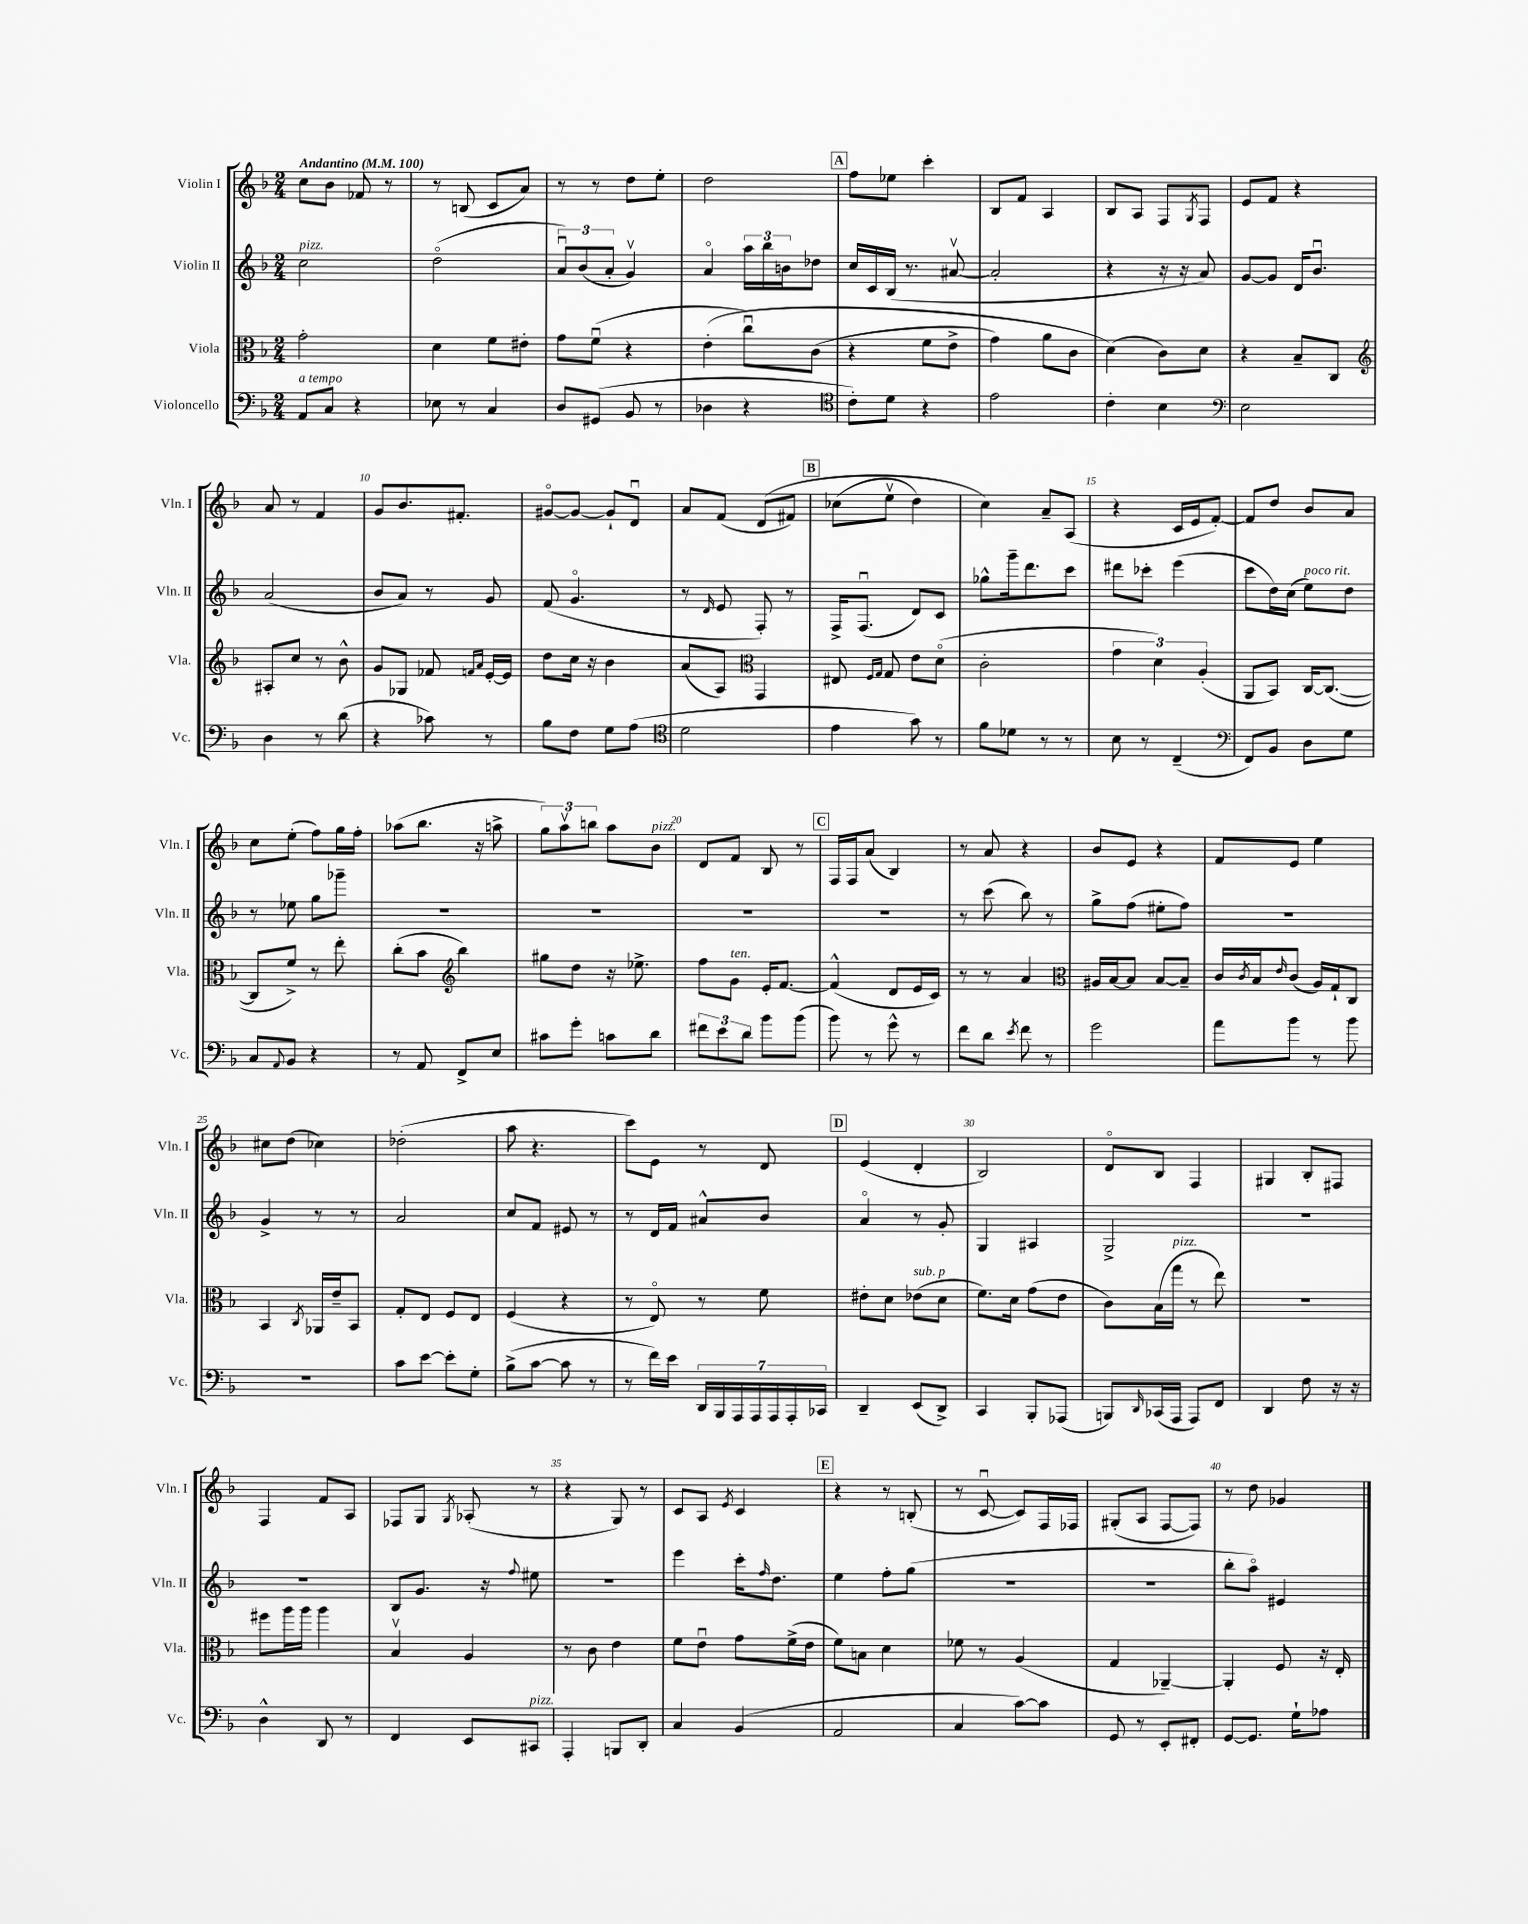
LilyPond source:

<<
\new StaffGroup <<
\new Staff = "s0" \with { instrumentName = "Violin I" shortInstrumentName = "Vln. I" } {
    \clef treble \key f \major \numericTimeSignature \time 2/4 \tempo "Andantino" 4 = 100
    c''8 bes'8 fes'8 r8 |
    r8 b8( c'8 a'8) |
    r8 r8 d''8 e''8-. |
    d''2 |
    \mark \markup { \box "A" } f''8 ees''8 c'''4-. |
    bes8 f'8 a4 |
    bes8 a8 f8 \acciaccatura { g8 } f8 |
    e'8 f'8 r4 |
    a'8 r8 f'4 |
    g'8 bes'8. fis'8.-. |
    gis'8~\flageolet gis'8~ gis'8-! d'8\downbow |
    a'8 f'8( d'8\( fis'8) |
    \mark \markup { \box "B" } ces''8( e''8\upbow d''4) |
    c''4\) a'8-- a8( |
    r4 c'16 e'16 f'8~-.) |
    f'8 d''8 bes'8 a'8 |
    c''8 e''8-.( f''8) g''16 f''16-. |
    aes''8( bes''8. r16 a''8-> |
    \tuplet 3/2 { g''8) a''8\upbow b''8 } a''8 bes'8^\markup { \italic "pizz." } |
    d'8 f'8 bes8 r8 |
    \mark \markup { \box "C" } f16 f16 a'8( bes4) |
    r8 a'8 r4 |
    bes'8 e'8 r4 |
    f'8 e'8 e''4 |
    cis''8 d''8( ces''4) |
    des''2-.( |
    a''8 r4. |
    c'''8) e'8 r8 d'8 |
    \mark \markup { \box "D" } e'4( d'4-. |
    bes2) |
    d'8\flageolet bes8 f4 |
    gis4 bes8-. fis8 |
    f4 f'8 a8 |
    fes8 g8 \acciaccatura { g8 } aes8-.( r8 |
    r4 g8) r8 |
    c'8 a8 \acciaccatura { e'8 } c'4 |
    \mark \markup { \box "E" } r4 r8 b8-.( |
    r8 c'8~\downbow c'8) f16 fes16 |
    gis8-.( a8 f8~ f8) |
    r8 d''8 ges'4 \bar "|." |
}
\new Staff = "s1" \with { instrumentName = "Violin II" shortInstrumentName = "Vln. II" } {
    \clef treble \key f \major \numericTimeSignature \time 2/4
    c''2^\markup { \italic "pizz." } |
    d''2\flageolet( |
    \tuplet 3/2 { a'8\downbow) bes'8( a'8-. } g'4\upbow) |
    a'4\flageolet \tuplet 3/2 { a''16 bes''16 b'16 } des''8 |
    \mark \markup { \box "A" } c''16 c'16 bes16( r8. ais'8~\upbow |
    ais'2-. |
    r4 r16 r16 a'8) |
    g'8~ g'8 d'16 bes'8.\downbow |
    a'2( |
    bes'8 a'8) r8 g'8 |
    f'8( g'4.\flageolet |
    r8 \grace { d'16 } e'8 f8-.) r8 |
    \mark \markup { \box "B" } f16-> f8.\downbow( d'8) c'8 |
    ges''8-^ g'''16-- d'''8. c'''8 |
    dis'''8 ces'''8-. e'''4( |
    c'''8 d''16) c''16( e''8^\markup { \italic "poco rit." }) d''8 |
    r8 ees''8 g''8 ges'''8-- |
    R2 |
    R2 |
    R2 |
    \mark \markup { \box "C" } R2 |
    r8 c'''8( bes''8) r8 |
    g''8-> f''8( eis''8-. f''8) |
    R2 |
    g'4-> r8 r8 |
    a'2 |
    c''8 f'8 eis'8 r8 |
    r8 d'16 f'16 ais'8-^ bes'8 |
    \mark \markup { \box "D" } a'4\flageolet r8 g'8-. |
    g4 ais4 |
    g2-> |
    R2 |
    R2 |
    bes8 g'8. r16 \appoggiatura { f''8 } eis''8 |
    r2 |
    e'''4 c'''16-. \grace { f''16 } d''8. |
    \mark \markup { \box "E" } e''4 f''8-. g''8( |
    R2 |
    r2 |
    bes''8-. a''8\flageolet) eis'4 \bar "|." |
}
\new Staff = "s2" \with { instrumentName = "Viola" shortInstrumentName = "Vla." } {
    \clef alto \key f \major \numericTimeSignature \time 2/4
    g'2-. |
    d'4 f'8 eis'8-. |
    g'8 f'8\downbow( r4 |
    e'4-.\( c''8\downbow) c'8( |
    \mark \markup { \box "A" } r4 f'8 e'8-> |
    g'4) a'8 c'8 |
    d'4(\) c'8) d'8 |
    r4 bes8-- c8 |
    \clef treble ais8-. c''8 r8 bes'8-^ |
    g'8 ges8 fes'8 \grace { f'16 a'16 } e'16~-. e'16 |
    d''8 c''16 r16 bes'4 |
    a'8( a8) \clef alto g,4 |
    \mark \markup { \box "B" } eis8 \grace { f16 g16 } g8 e'8 d'8\flageolet( |
    c'2-. |
    \tuplet 3/2 { g'4 d'4) a4-.( } |
    a,8 bes,8) c16~ c8.~( |
    c8 f'8->) r8 e''8-. |
    c''8-.( bes'8 \clef treble bes''4) |
    gis''8 d''8 r16 ees''8.-> |
    f''8 g'8^\markup { \italic "ten." } e'16-. f'8.~ |
    \mark \markup { \box "C" } f'4-^( d'8 e'16 c'16) |
    r8 r8 a'4 |
    \clef alto ais16 bes16~ bes8 bes8~ bes8-- |
    c'16 \acciaccatura { c'8 } bes16 \grace { e'16 } c'8( a16) g16-! c8 |
    bes,4 \acciaccatura { c8 } aes,16 e'16-- bes,8 |
    g8-. e8 f8 e8 |
    f4( r4 |
    r8 e8\flageolet) r8 f'8 |
    \mark \markup { \box "D" } eis'8-. d'8 ees'8^\markup { \italic "sub. p" }( d'8 |
    f'8.) d'16 g'8( e'8 |
    c'8) bes16( g''16^\markup { \italic "pizz." } r8 e''8) |
    R2 |
    fis''8 a''16 a''16 a''4 |
    bes4\upbow a4 |
    r8 c'8 e'4 |
    f'8 e'8\downbow g'8 f'16->( e'16 |
    \mark \markup { \box "E" } f'8) b8 d'4 |
    fes'8 r8 a4( |
    g4 aes,4~--) |
    aes,4-. f8 r16 e16-. \bar "|." |
}
\new Staff = "s3" \with { instrumentName = "Violoncello" shortInstrumentName = "Vc." } {
    \clef bass \key f \major \numericTimeSignature \time 2/4
    a,8^\markup { \italic "a tempo" } c8 r4 |
    ees8 r8 c4 |
    d8 gis,8( bes,8 r8 |
    des4 r4 |
    \mark \markup { \box "A" } \clef tenor c'8-.) d'8 r4 |
    e'2 |
    c'4-. bes4 |
    \clef bass e2 |
    d4 r8 d'8( |
    r4 ces'8) r8 |
    bes8 f8 g8 a8( |
    \clef tenor d'2 |
    \mark \markup { \box "B" } e'4 g'8) r8 |
    f'8 des'8 r8 r8 |
    bes8 r8 c4--( |
    \clef bass f,8) bes,8 d8 g8 |
    c8 \appoggiatura { a,8 } bes,8 r4 |
    r8 a,8 f,8-> e8 |
    cis'8 g'8-. c'8 d'8 |
    \tuplet 3/2 { fis'8 e'8 d'8 } bes'8 bes'8( |
    \mark \markup { \box "C" } bes'8) r8 g'8-^ r8 |
    f'8 d'8 \acciaccatura { e'8 } f'8 r8 |
    g'2 |
    a'8 bes'8 r8 bes'8 |
    R2 |
    c'8 e'8~ e'8-. g8-. |
    bes8->( c'8~ c'8 r8 |
    r8 f'16) e'16 \tuplet 7/4 { d,16 bes,,16 a,,16 a,,16 a,,16 a,,16-. ces,16 } |
    \mark \markup { \box "D" } d,4-- e,8( d,8->) |
    c,4 bes,,8-. aes,,8( |
    b,,8) \grace { d,16 } ces,16( a,,16 a,,8) f,8 |
    d,4 f8 r16 r16 |
    d4-^ d,8 r8 |
    f,4 e,8 cis,8^\markup { \italic "pizz." } |
    a,,4-. b,,8 d,8-. |
    c4 bes,4( |
    \mark \markup { \box "E" } a,2 |
    c4 c'8~) c'8 |
    g,8 r8 e,8-. fis,8-. |
    g,8~ g,8. g16-! aes8 \bar "|." |
}
>>
>>
\layout { \context { \Score \override BarNumber.break-visibility = ##(#f #t #t) barNumberVisibility = #(every-nth-bar-number-visible 5) } }
